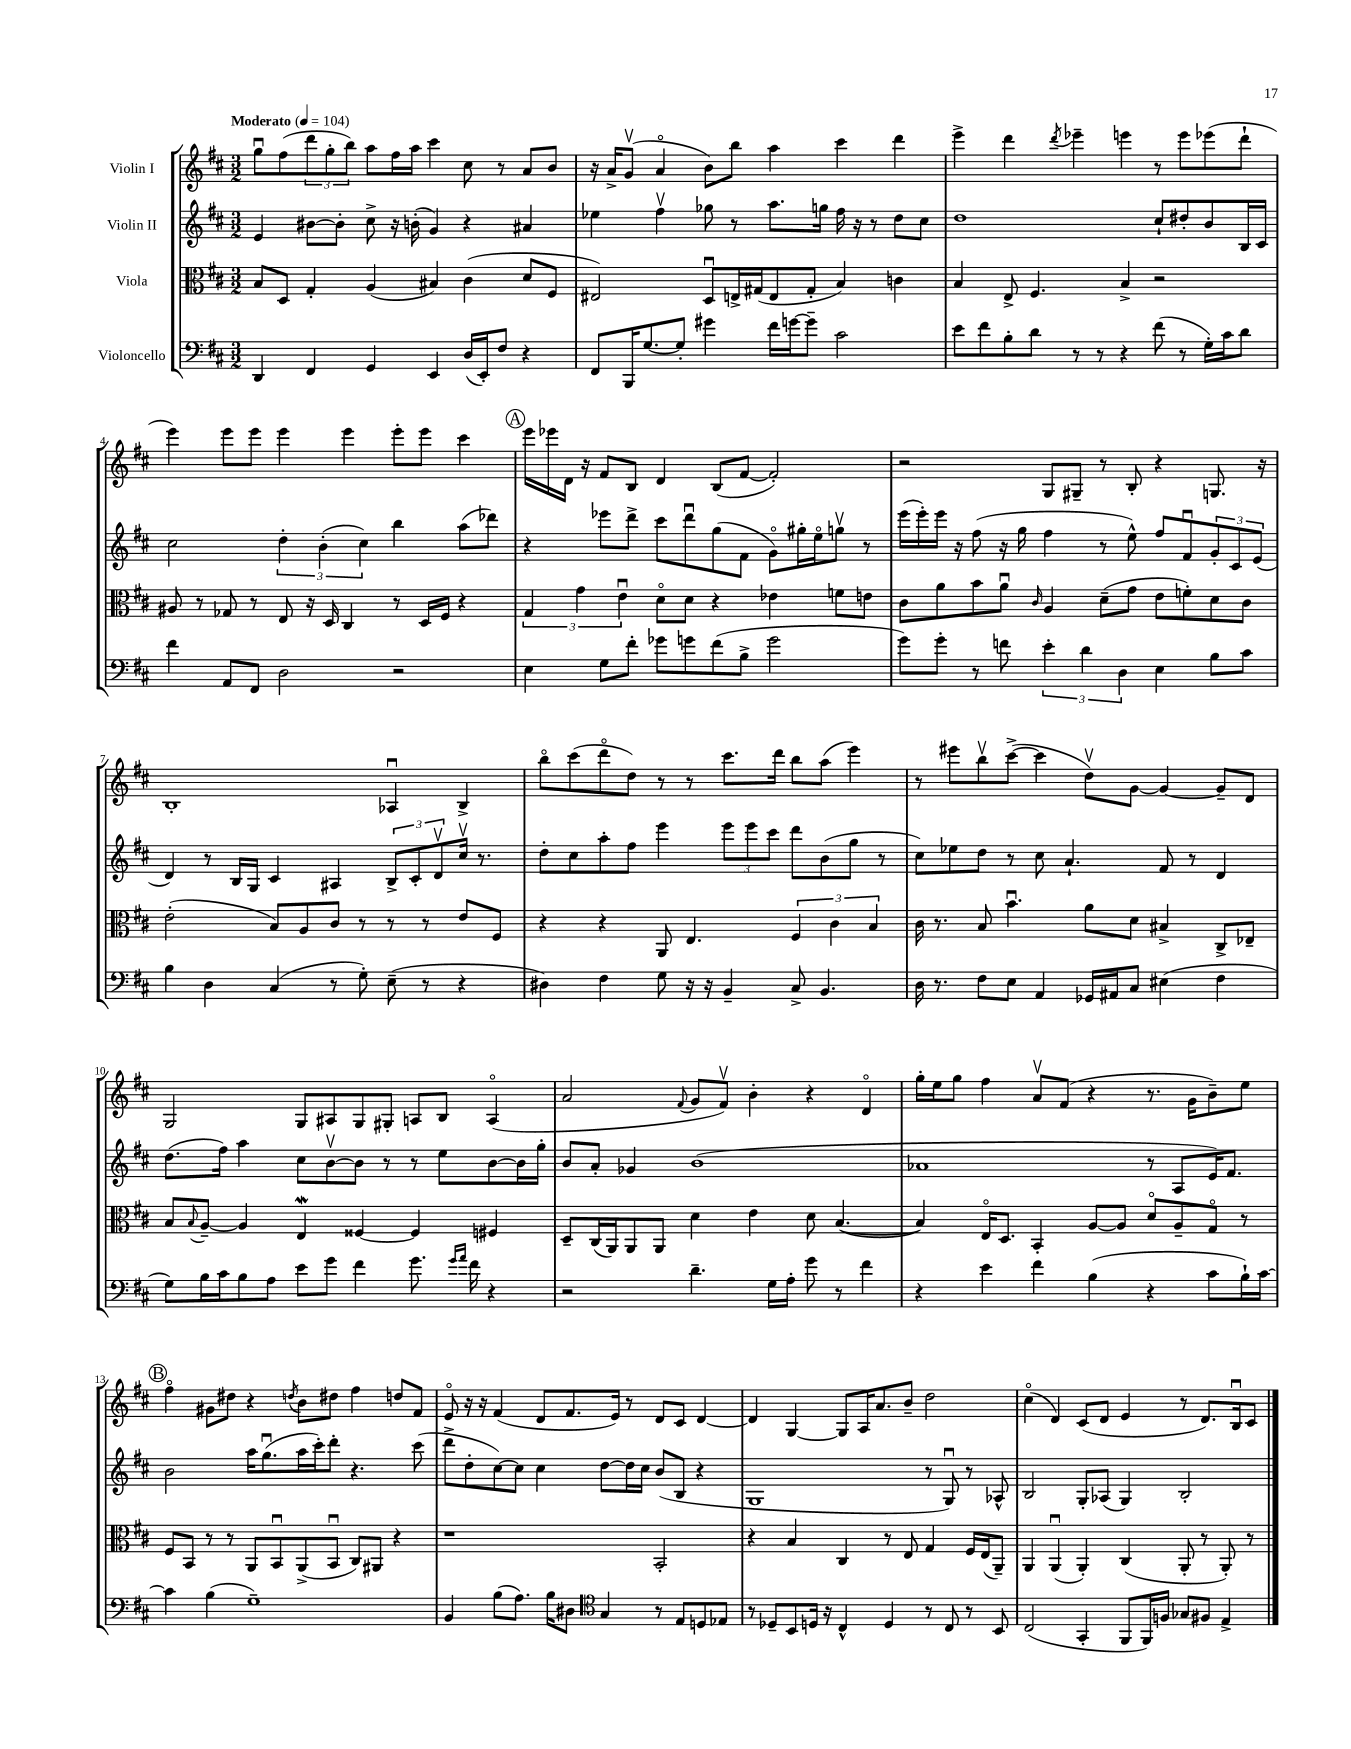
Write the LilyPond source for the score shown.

<<
\new StaffGroup <<
\new Staff = "s0" \with { instrumentName = "Violin I" } {
    \clef treble \key d \major \numericTimeSignature \time 3/2 \tempo "Moderato" 4 = 104
    g''8\downbow fis''8( \tuplet 3/2 { d'''8 g''8-. b''8) } a''8 fis''16 a''16 cis'''4 cis''8 r8 a'8 b'8 |
    r16 a'16-> g'8\upbow( a'4\flageolet b'8) b''8 a''4 cis'''4 d'''4 |
    e'''4-> d'''4 \acciaccatura { d'''8 } ees'''4-- e'''4 r8 e'''8 ees'''8( d'''8-! |
    e'''4) e'''8 e'''8 e'''4 e'''4 e'''8-. e'''8 cis'''4 |
    \mark \markup { \circle "A" } e'''16 ees'''16 d'16 r16 fis'8 b8 d'4 b8( fis'8~ fis'2-.) |
    r2 g8 gis8-- r8 b8-. r4 g8. r16 |
    b1-. aes4\downbow b4-> |
    b''8\flageolet cis'''8( d'''8\flageolet d''8) r8 r8 cis'''8. d'''16 b''8 a''8( e'''4) |
    r8 eis'''8 b''8\upbow cis'''8~->( cis'''4 d''8\upbow) g'8~ g'4~ g'8-- d'8 |
    g2 g8 ais8 g8 gis8-. a8 b8 a4\flageolet( |
    a'2 \appoggiatura { fis'8 } g'8 fis'8\upbow) b'4-. r4 d'4\flageolet |
    g''16-. e''16 g''8 fis''4 a'8\upbow fis'8( r4 r8. g'16 b'8--) e''8 |
    \mark \markup { \circle "B" } fis''4\flageolet gis'8 dis''8 r4 \acciaccatura { d''8 } b'8 dis''8 fis''4 d''8 fis'8 |
    e'8\flageolet r16 r16 fis'4( d'8 fis'8. e'16) r8 d'8 cis'8 d'4~ |
    d'4 g4~ g8 a16 a'8. b'8-- d''2 |
    cis''4\flageolet( d'4) cis'8( d'8 e'4 r8 d'8.) b16\downbow cis'8 \bar "|." |
}
\new Staff = "s1" \with { instrumentName = "Violin II" } {
    \clef treble \key d \major \numericTimeSignature \time 3/2
    e'4 bis'8~ bis'8-. cis''8-> r16 b'16-.( g'4) r4 ais'4 |
    ees''4 fis''4\upbow ges''8 r8 a''8. g''16 fis''16 r16 r8 d''8 cis''8 |
    d''1 cis''8-! dis''8-. b'8 b16 cis'16 |
    cis''2 \tuplet 3/2 { d''4-. b'4-.( cis''4) } b''4 a''8( des'''8) |
    \mark \markup { \circle "A" } r4 ees'''8 d'''8-> cis'''8 d'''8\downbow g''8( fis'8 g'8\flageolet) gis''16-. e''16\flageolet g''8\upbow r8 |
    e'''16( e'''16-.) e'''16 r16 fis''8( r16 g''16 fis''4 r8 e''8-^) fis''8 fis'8\downbow \tuplet 3/2 { g'8-. cis'8 e'8( } |
    d'4) r8 b16 g16 cis'4 ais4 \tuplet 3/2 { b8-> cis'8-. d'8\upbow } cis''16\upbow r8. |
    d''8-. cis''8 a''8-. fis''8 e'''4 \tuplet 3/2 { e'''8 e'''8 cis'''8 } d'''8 b'8( g''8 r8 |
    cis''8) ees''8 d''8 r8 cis''8 a'4.-! fis'8 r8 d'4 |
    d''8.( fis''16) a''4 cis''8 b'8~\upbow b'8 r8 r8 e''8 b'8~ b'16 g''16-. |
    b'8 a'8-. ges'4 b'1( |
    aes'1 r8 a8 e'16) fis'8. |
    \mark \markup { \circle "B" } b'2 a''16 g''8.\downbow( a''16 cis'''16-.) d'''8-. r4. cis'''8( |
    d'''8-> d''8-. cis''8~) cis''8 cis''4 d''8~ d''16 cis''16 b'8( b8 r4 |
    g1 r8 g8\downbow) r8 aes8-^ |
    b2 g8-. aes8( g4) b2-. \bar "|." |
}
\new Staff = "s2" \with { instrumentName = "Viola" } {
    \clef alto \key d \major \numericTimeSignature \time 3/2
    b8 d8 g4-. a4( bis4) cis'4( d'8 fis8 |
    eis2) d8\downbow e16-> gis16( e8 gis8-. b4) c'4 |
    b4 e8-> fis4. b4-> r2 |
    ais8 r8 ges8 r8 e8 r16 d16 cis4 r8 d16 fis16 r4 |
    \mark \markup { \circle "A" } \tuplet 3/2 { g4 g'4 e'4\downbow } d'8\flageolet d'8 r4 ees'4 f'8 e'8 |
    cis'8 a'8 b'8 a'8\downbow \grace { cis'16 } a4 d'8--( g'8 e'8 f'8-.) d'8 cis'8 |
    e'2-.( b8) a8 cis'8 r8 r8 r8 e'8 fis8 |
    r4 r4 a,8 e4. \tuplet 3/2 { fis4 cis'4 b4 } |
    cis'16 r8. b8 b'4.\downbow a'8 d'8 bis4-> cis8-> ees8-- |
    b8 \appoggiatura { b8 } a8~-- a4 e4\mordent fisis4~ fisis4 fis4 |
    d8-- cis16( a,16) a,8 a,8 d'4 e'4 d'8 b4.~( |
    b4) e16\flageolet d8. b,4-. a8~ a8 d'8\flageolet a8-- g8\flageolet r8 |
    \mark \markup { \circle "B" } fis8 b,8 r8 r8 a,8 b,8\downbow a,8->( b,8\downbow cis8) ais,8 r4 |
    r1 b,2-. |
    r4 b4 cis4 r8 e8 g4 fis16 e16( a,8--) |
    a,4 a,4\downbow( a,4-.) cis4( a,8-. r8 a,8-.) r8 \bar "|." |
}
\new Staff = "s3" \with { instrumentName = "Violoncello" } {
    \clef bass \key d \major \numericTimeSignature \time 3/2
    d,4 fis,4 g,4 e,4 d16( e,16-.) fis8 r4 |
    fis,8 b,,16 g8.~ g8-. gis'4 fis'16 g'16~ g'8-- cis'2 |
    e'8 fis'8 b8-. d'8 r8 r8 r4 fis'8( r8 g16-.) cis'16 d'8 |
    fis'4 a,8 fis,8 d2 r2 |
    \mark \markup { \circle "A" } e4 g8 fis'8-. ges'8 g'8 fis'8( b8-> g'2 |
    g'8) g'8-. r8 f'8 \tuplet 3/2 { e'4-. d'4 d4 } e4 b8 cis'8 |
    b4 d4 cis4( r8 g8-.) e8--( r8 r4 |
    dis4) fis4 g8 r16 r16 b,4-- cis8-> b,4. |
    d16 r8. fis8 e8 a,4 ges,16 ais,16 cis8 eis4( fis4 |
    g8) b16 cis'16 b8 a8 e'8 g'8 fis'4 g'8. \grace { g'16 a'16 } fis'16 r4 |
    r2 d'4.-- g16 a16-. g'8 r8 fis'4 |
    r4 e'4 fis'4 b4( r4 cis'8 b16-!) cis'16~ |
    \mark \markup { \circle "B" } cis'4 b4( g1--) |
    b,4 b8( a8.) b16 dis8 \clef tenor g4 r8 e8 d8 ees8 |
    r8 des8-- b,8 d16 r16 cis4-^ d4 r8 cis8 r8 b,8 |
    cis2( g,4-. fis,8 fis,16) f16 ges8 fis8 e4-> \bar "|." |
}
>>
>>
